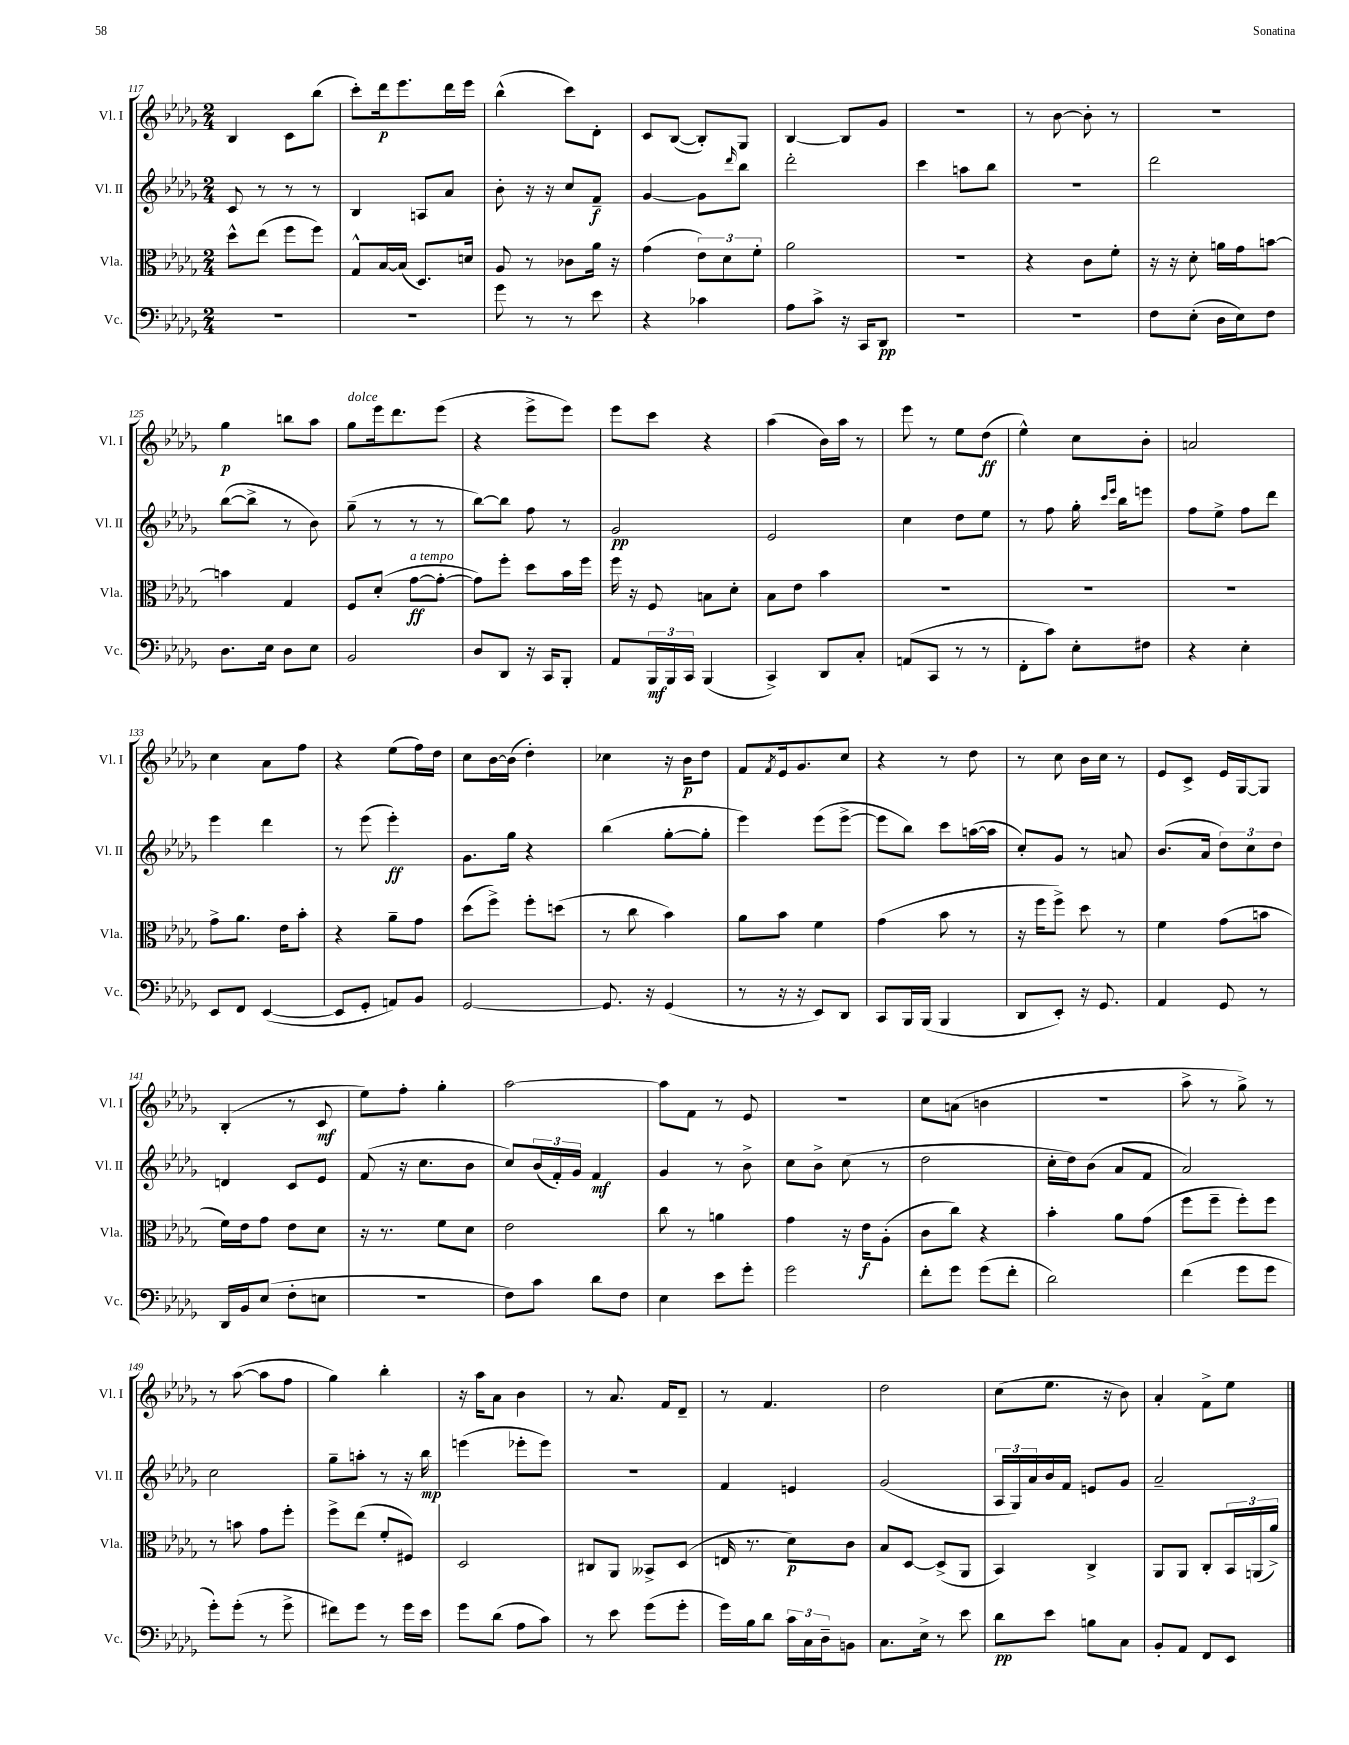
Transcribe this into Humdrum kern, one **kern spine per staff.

**kern	**dynam	**kern	**dynam	**kern	**dynam	**kern	**dynam
*part4	*part4	*part3	*part3	*part2	*part2	*part1	*part1
*staff4	*staff4	*staff3	*staff3	*staff2	*staff2	*staff1	*staff1
*I"Vc.	*	*I"Vla.	*	*I"Vl. II	*	*I"Vl. I	*
*I'Vc.	*	*I'Vla.	*	*I'Vl. II	*	*I'Vl. I	*
*clefF4	*	*clefC3	*	*clefG2	*	*clefG2	*
*k[b-e-a-d-g-]	*	*k[b-e-a-d-g-]	*	*k[b-e-a-d-g-]	*	*k[b-e-a-d-g-]	*
*M2/4	*	*M2/4	*	*M2/4	*	*M2/4	*
=117	=117	=117	=117	=117	=117	=117	=117
2r	.	8dd-^^\L	.	8c/	.	4B-/	.
.	.	(8ee-\J	.	8r	.	.	.
.	.	8ff\L	.	8r	.	8c\L	.
.	.	8ff\J)	.	8r	.	(8bb-\J	.
=118	=118	=118	=118	=118	=118	=118	=118
2r	.	8G-^^/L	.	4B-/	.	8ccc'\L)	.
.	.	[16B-/L	.	.	.	16ddd-\k	p
.	.	(16B-/JJ]	.	.	.	8.eee-\	.
.	.	8.D-/L)	.	8An/L	.	.	.
.	.	.	.	8a-/J	.	16ddd-\L	.
.	.	16dn/Jk	.	.	.	16eee-\JJ	.
=119	=119	=119	=119	=119	=119	=119	=119
8g-\	.	8A-/	.	8b-'\	.	(4bb-^^\	.
8r	.	8r	.	16r	.	.	.
.	.	.	.	16r	.	.	.
8r	.	8c-X\L	.	8cc/L	.	8ccc\L)	.
8e-\	.	16a-\Jk	.	8f~/J	f	8d-'\J	.
.	.	16r	.	.	.	.	.
=120	=120	=120	=120	=120	=120	=120	=120
4r	.	(4g-\	.	[4g-/	.	8c/L	.
.	.	.	.	.	.	([8B-/J	.
4c-X\	.	12e-\L)	.	8g-\L]	.	8B-'/L])	.
.	.	12d-\	.	.	.	.	.
.	.	.	.	16qqddd-/	.	.	.
.	.	.	.	8bb-\J	.	8G-/J	.
.	.	12f'\J	.	.	.	.	.
=121	=121	=121	=121	=121	=121	=121	=121
8A-\L	.	2a-\	.	2ddd-'\	.	[4B-/	.
8c^\J	.	.	.	.	.	.	.
16r	.	.	.	.	.	8B-/L]	.
16CC/KL	.	.	.	.	.	.	.
8DD-/J	pp	.	.	.	.	8g-/J	.
=122	=122	=122	=122	=122	=122	=122	=122
2r	.	2r	.	4ccc\	.	2r	.
.	.	.	.	8aan\L	.	.	.
.	.	.	.	8bb-\J	.	.	.
=123	=123	=123	=123	=123	=123	=123	=123
2r	.	4r	.	2r	.	8r	.
.	.	.	.	.	.	[8b-\	.
.	.	8c\L	.	.	.	8b-'\]	.
.	.	8f'\J	.	.	.	8r	.
=124	=124	=124	=124	=124	=124	=124	=124
8F\L	.	16r	.	2ddd-\	.	2r	.
.	.	16r	.	.	.	.	.
(8E-'\J	.	8d-'\	.	.	.	.	.
16D-\LL	.	16an\LL	.	.	.	.	.
16E-\J)	.	16g-\J	.	.	.	.	.
8F\J	.	[8bn\J	.	.	.	.	.
!!LO:LB:g=z
=125	=125	=125	=125	=125	=125	=125	=125
8.D-\L	.	4bn\]	.	([8bb-\L	.	4gg-\	p
.	.	.	.	8bb-^\J]	.	.	.
16E-\Jk	.	.	.	.	.	.	.
8D-\L	.	4G-/	.	8r	.	8bbn\L	.
8E-\J	.	.	.	8b-\)	.	8aa-\J	.
=126	=126	=126	=126	=126	=126	=126	=126
!	!	!	!	!	!	!LO:TX:a:i:t=dolce	!
2BB-/	.	8F/L	.	(8gg-~\	.	8gg-\L	.
.	.	(8d-'/J	.	8r	.	16eee-\k	.
.	.	.	.	.	.	8.ddd-\	.
!	!	!LO:TX:a:i:t=a tempo	!	!	!	!	!
.	.	[8g-\L	ff	8r	.	.	.
.	.	8g-'\J_	.	8r	.	(8eee-\J	.
=127	=127	=127	=127	=127	=127	=127	=127
8D-/L	.	8g-\L])	.	[8bb-\L)	.	4r	.
8DD-/J	.	8ff'\J	.	8bb-\J]	.	.	.
16r	.	8dd-\L	.	8ff\	.	8eee-^\L	.
16CC/KL	.	.	.	.	.	.	.
8BBB-'/J	.	16b-\L	.	8r	.	8eee-\J)	.
.	.	16ff\JJ	.	.	.	.	.
=128	=128	=128	=128	=128	=128	=128	=128
8AA-/L	.	16ff\	.	2g-/	pp	8eee-\L	.
.	.	16r	.	.	.	.	.
24BBB-/L	mf	8F/	.	.	.	8ccc\J	.
24BBB-/	.	.	.	.	.	.	.
24CC/JJ	.	.	.	.	.	.	.
(4BBB-/	.	8Bn\L	.	.	.	4r	.
.	.	8d-'\J	.	.	.	.	.
=129	=129	=129	=129	=129	=129	=129	=129
4CC^/)	.	8B-\L	.	2e-/	.	(4aa-\	.
.	.	8e-\J	.	.	.	.	.
8DD-/L	.	4b-\	.	.	.	16b-\LL)	.
.	.	.	.	.	.	16aa-\JJ	.
8C'/J	.	.	.	.	.	8r	.
=130	=130	=130	=130	=130	=130	=130	=130
(8AAn/L	.	2r	.	4cc\	.	8eee-\	.
8CC/J	.	.	.	.	.	8r	.
8r	.	.	.	8dd-\L	.	8ee-\L	.
8r	.	.	.	8ee-\J	.	(8dd-\J	ff
=131	=131	=131	=131	=131	=131	=131	=131
8FF'\L	.	2r	.	8r	.	4ee-^^\)	.
8c\J)	.	.	.	8ff\	.	.	.
8E-'\L	.	.	.	16gg-'\	.	8cc\L	.
.	.	.	.	16qqccc/LL	.	.	.
.	.	.	.	16qqeee-/JJ	.	.	.
.	.	.	.	16bb-\KL	.	.	.
8F#X\J	.	.	.	8eeen\J	.	8b-'\J	.
=132	=132	=132	=132	=132	=132	=132	=132
4r	.	2r	.	8ff\L	.	2an/	.
.	.	.	.	8ee-^\J	.	.	.
4E-'\	.	.	.	8ff\L	.	.	.
.	.	.	.	8ddd-\J	.	.	.
!!LO:LB:g=z
=133	=133	=133	=133	=133	=133	=133	=133
8EE-/L	.	8g-^\L	.	4eee-\	.	4cc\	.
8FF/J	.	8.a-\J	.	.	.	.	.
([4EE-/	.	.	.	4ddd-\	.	8a-\L	.
.	.	16e-\KL	.	.	.	.	.
.	.	8b-'\J	.	.	.	8ff\J	.
=134	=134	=134	=134	=134	=134	=134	=134
8EE-/L]	.	4r	.	8r	.	4r	.
8GG-'/J	.	.	.	(8eee-\	.	.	.
8AAn/L)	.	8a-~\L	.	4eee-'\)	ff	(8ee-\L	.
8BB-/J	.	8g-\J	.	.	.	16ff\L)	.
.	.	.	.	.	.	16dd-\JJ	.
=135	=135	=135	=135	=135	=135	=135	=135
[2GG-/	.	(8dd-\L	.	8.g-\L	.	8cc\L	.
.	.	8ff^\J)	.	.	.	[16b-\L	.
.	.	.	.	16gg-\Jk	.	(16b-\JJ]	.
.	.	8ff'\L	.	4r	.	4dd-'\)	.
.	.	(8ddn\J	.	.	.	.	.
=136	=136	=136	=136	=136	=136	=136	=136
8.GG-/]	.	8r	.	(4bb-\	.	4cc-X\	.
.	.	8cc\	.	.	.	.	.
16r	.	.	.	.	.	.	.
(4GG-/	.	4b-\)	.	[8gg-'\L	.	16r	.
.	.	.	.	.	.	16b-\KL	p
.	.	.	.	8gg-'\J]	.	8dd-\J	.
=137	=137	=137	=137	=137	=137	=137	=137
8r	.	8a-\L	.	4eee-\)	.	8f/L	.
.	.	.	.	.	.	8qf/	.
16r	.	8b-\J	.	.	.	16e-/k	.
16r	.	.	.	.	.	8.g-/	.
8EE-/L)	.	4f\	.	(8eee-\L	.	.	.
8DD-/J	.	.	.	[8eee-^\J	.	8cc/J	.
=138	=138	=138	=138	=138	=138	=138	=138
8CC/L	.	(4g-\	.	8eee-\L]	.	4r	.
16BBB-/L	.	.	.	8bb-\J)	.	.	.
(16BBB-/JJ	.	.	.	.	.	.	.
4BBB-/	.	8b-\	.	8ccc\L	.	8r	.
.	.	8r	.	([16aan\L	.	8dd-\	.
.	.	.	.	16aa\JJ]	.	.	.
=139	=139	=139	=139	=139	=139	=139	=139
8DD-/L	.	16r	.	8cc'/L)	.	8r	.
.	.	16ff\KL	.	.	.	.	.
8EE-'/J)	.	8ff^\J)	.	8g-/J	.	8cc\	.
16r	.	8dd-\	.	8r	.	16b-\LL	.
8.GG-/	.	.	.	.	.	16cc\JJ	.
.	.	8r	.	8an/	.	8r	.
=140	=140	=140	=140	=140	=140	=140	=140
4AA-/	.	4f\	.	(8.b-/L	.	8e-/L	.
.	.	.	.	.	.	8c^/J	.
.	.	.	.	16a-/Jk	.	.	.
8GG-/	.	(8g-\L	.	12dd-\L)	.	16e-/LL	.
.	.	.	.	.	.	[16G-/J	.
.	.	.	.	12cc\	.	.	.
8r	.	8bn\J	.	.	.	8G-/J]	.
.	.	.	.	12dd-\J	.	.	.
!!LO:LB:g=z
=141	=141	=141	=141	=141	=141	=141	=141
16DD-/LL	.	16f\LL)	.	4dn/	.	(4B-'/	.
16BB-/J	.	16e-\J	.	.	.	.	.
(8E-/J	.	8g-\J	.	.	.	.	.
8F'\L	.	8e-\L	.	8c/L	.	8r	.
8En\J	.	8d-\J	.	8e-/J	.	8c/	mf
=142	=142	=142	=142	=142	=142	=142	=142
2r	.	16r	.	(8f/	.	8ee-\L)	.
.	.	8.r	.	.	.	.	.
.	.	.	.	16r	.	8ff'\J	.
.	.	.	.	8.cc\L	.	.	.
.	.	8f\L	.	.	.	4gg-'\	.
.	.	8d-\J	.	8b-\J	.	.	.
=143	=143	=143	=143	=143	=143	=143	=143
8F\L)	.	2e-\	.	8cc/L)	.	[2aa-\	.
8c\J	.	.	.	(24b-/L	.	.	.
.	.	.	.	24f'/)	.	.	.
.	.	.	.	24g-/JJ	.	.	.
8d-\L	.	.	.	4f/	mf	.	.
8F\J	.	.	.	.	.	.	.
=144	=144	=144	=144	=144	=144	=144	=144
4E-\	.	8cc\	.	4g-/	.	8aa-\L]	.
.	.	8r	.	.	.	8f\J	.
8e-\L	.	4an\	.	8r	.	8r	.
8g-'\J	.	.	.	8b-^\	.	8e-/	.
=145	=145	=145	=145	=145	=145	=145	=145
2g-\	.	4g-\	.	8cc\L	.	2r	.
.	.	.	.	8b-^\J	.	.	.
.	.	16r	.	(8cc\	.	.	.
.	.	16e-\KL	f	.	.	.	.
.	.	(8A-'\J	.	8r	.	.	.
=146	=146	=146	=146	=146	=146	=146	=146
8f'\L	.	8c\L	.	2dd-\	.	8cc\L	.
8g-\J	.	8cc\J)	.	.	.	(8an\J	.
(8g-\L	.	4r	.	.	.	4bn\	.
8f'\J	.	.	.	.	.	.	.
=147	=147	=147	=147	=147	=147	=147	=147
2d-\)	.	4b-'\	.	16cc'\LL	.	2r	.
.	.	.	.	16dd-\J)	.	.	.
.	.	.	.	(8b-\J	.	.	.
.	.	8a-\L	.	8a-/L	.	.	.
.	.	(8g-\J	.	8f/J	.	.	.
=148	=148	=148	=148	=148	=148	=148	=148
(4f\	.	8ff\L	.	2a-/)	.	8aa-^\	.
.	.	8ff~\J	.	.	.	8r	.
8g-\L	.	8ff'\L)	.	.	.	8gg-^\)	.
8g-\J	.	8ff\J	.	.	.	8r	.
!!LO:LB:g=z
=149	=149	=149	=149	=149	=149	=149	=149
8g-'\L)	.	8r	.	2cc\	.	8r	.
(8g-'\J	.	8bn\	.	.	.	([8aa-\	.
8r	.	8g-\L	.	.	.	8aa-\L]	.
8g-^\	.	8ff'\J	.	.	.	8ff\J	.
=150	=150	=150	=150	=150	=150	=150	=150
8f#X\L)	.	8ff^\L	.	8gg-~\L	.	4gg-\)	.
8g-\J	.	(8ee-\J	.	8aan'\J	.	.	.
8r	.	8f'/L	.	8r	.	4bb-'\	.
16g-\LL	.	8F#X/J)	.	16r	.	.	.
16e-\JJ	.	.	.	16bb-\	mp	.	.
=151	=151	=151	=151	=151	=151	=151	=151
8g-\L	.	2D-/	.	(4eeen\	.	16r	.
.	.	.	.	.	.	16aa-\KL	.
(8d-\J	.	.	.	.	.	8a-\J	.
8A-\L	.	.	.	8eee-X'\L	.	4b-\	.
8c\J)	.	.	.	8eee-\J)	.	.	.
=152	=152	=152	=152	=152	=152	=152	=152
8r	.	8C#X/L	.	2r	.	8r	.
8e-\	.	8AA-/J	.	.	.	8.a-/	.
(8g-\L	.	8BB--X^/L	.	.	.	.	.
.	.	.	.	.	.	16f/KL	.
8g-'\J	.	(8D-/J	.	.	.	8d-~/J	.
=153	=153	=153	=153	=153	=153	=153	=153
16g-\LL)	.	16En/	.	4f/	.	8r	.
16B-\J	.	8.r	.	.	.	.	.
8d-\J	.	.	.	.	.	4.f/	.
24c\LL	.	8d-\L)	p	4en/	.	.	.
24C\	.	.	.	.	.	.	.
24D-~\J	.	.	.	.	.	.	.
8BBn\J	.	8c\J	.	.	.	.	.
=154	=154	=154	=154	=154	=154	=154	=154
8.C\L	.	8B-/L	.	(2g-/	.	2dd-\	.
.	.	[8D-/J	.	.	.	.	.
16E-^\Jk	.	.	.	.	.	.	.
8r	.	(8D-^/L]	.	.	.	.	.
8e-\	.	8AA-/J	.	.	.	.	.
=155	=155	=155	=155	=155	=155	=155	=155
8d-\L	pp	4BB-/)	.	24A-/LL	.	(8cc\L	.
.	.	.	.	24G-/)	.	.	.
.	.	.	.	24a-/	.	.	.
8e-\J	.	.	.	16b-/	.	8.ee-\J	.
.	.	.	.	16f/JJ	.	.	.
8Bn\L	.	4C^/	.	8en/L	.	.	.
.	.	.	.	.	.	16r	.
8C\J	.	.	.	8g-/J	.	8b-\)	.
=156	=156	=156	=156	=156	=156	=156	=156
8BB-'/L	.	8AA-/L	.	2a-~/	.	4a-'/	.
8AA-/J	.	8AA-/J	.	.	.	.	.
8FF/L	.	8C'/L	.	.	.	8f^\L	.
8EE-/J	.	24BB-/L	.	.	.	8ee-\J	.
.	.	(24AAn/	.	.	.	.	.
.	.	24a-^/JJ)	.	.	.	.	.
==	==	==	==	==	==	==	==
*-	*-	*-	*-	*-	*-	*-	*-
